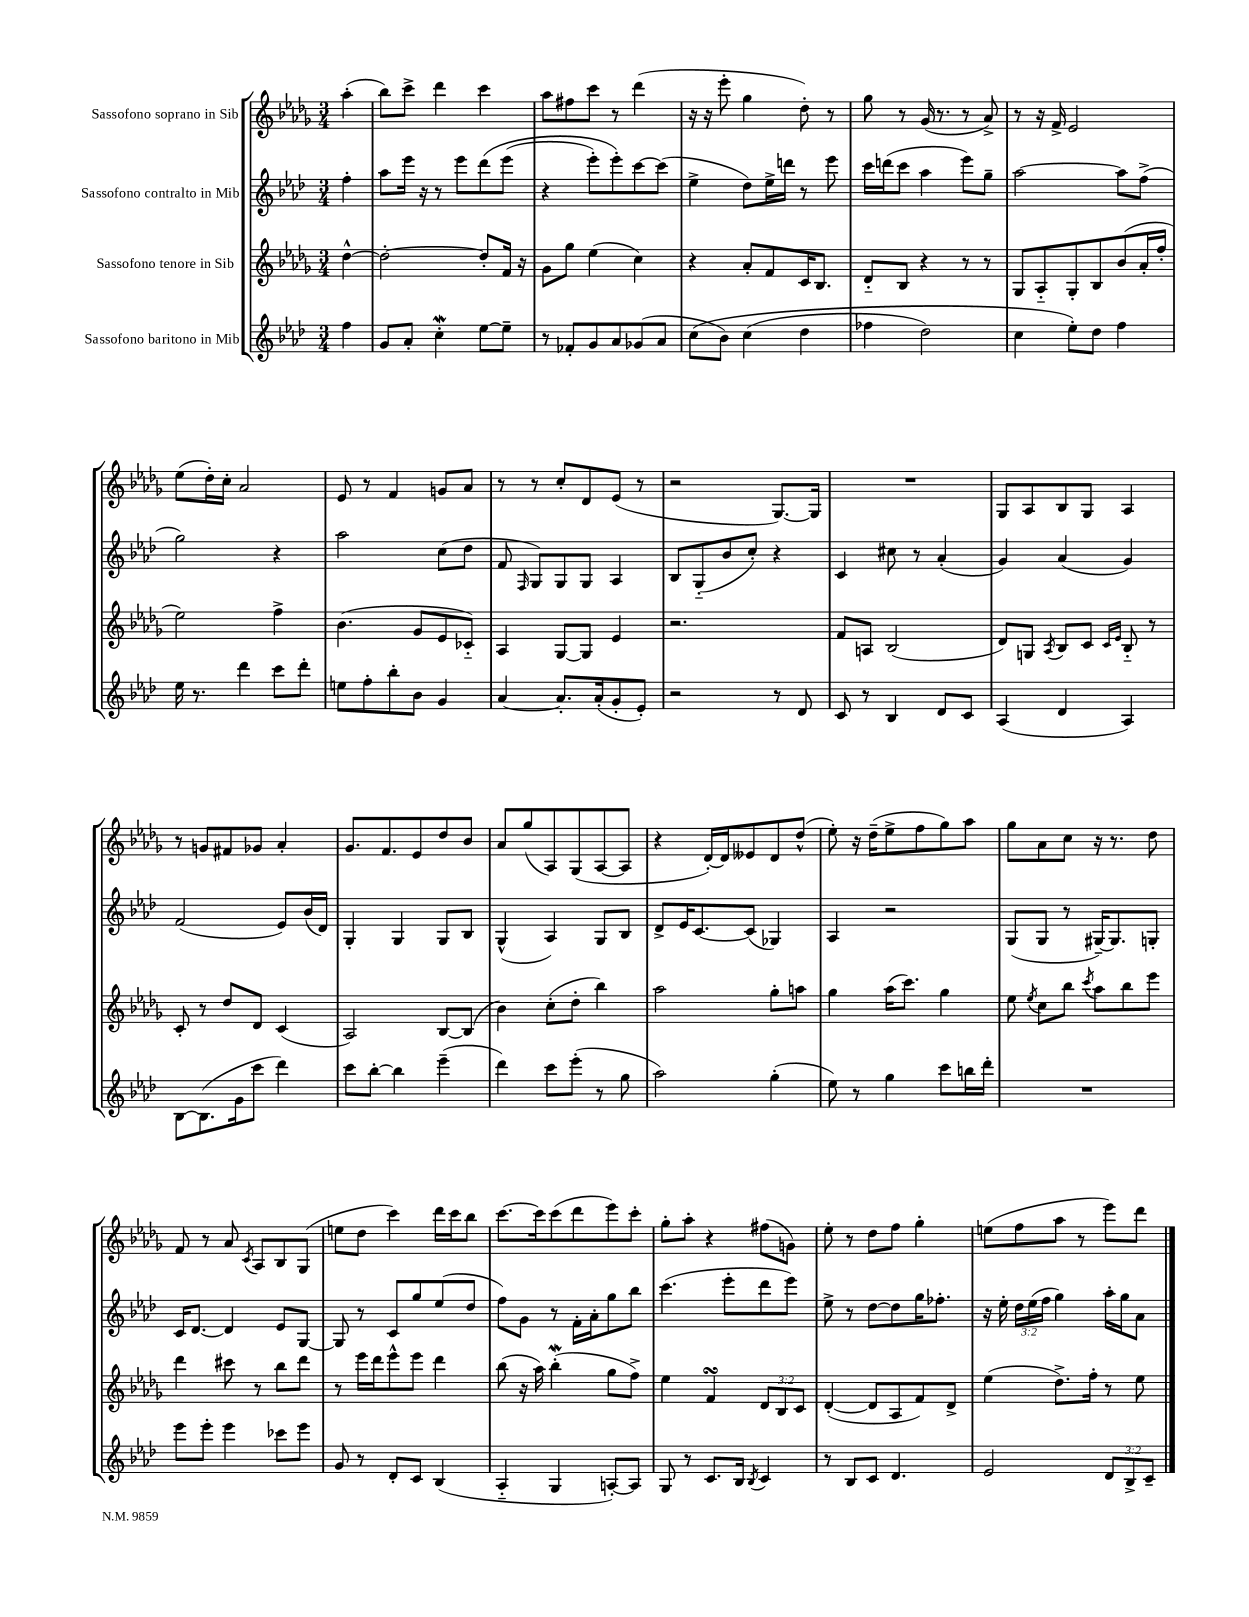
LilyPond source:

<<
\new StaffGroup <<
\new Staff = "s0" \with { instrumentName = "Sassofono soprano in Sib" } {
    \clef treble \key des \major \numericTimeSignature \time 3/4 \partial 4
    \autoBeamOff aes''4-.( |
    bes''8[) c'''8]-> des'''4 c'''4 |
    aes''8[ fis''8 c'''8] r8 des'''4( |
    r16 r16 ees'''8-. ges''4 des''8-.) r8 |
    ges''8 r8 ges'16( r8. r8 aes'8->) |
    r8 r16 f'16-> ees'2 |
    ees''8[( des''16-.) c''16]-. aes'2 |
    ees'8 r8 f'4 g'8[ aes'8] |
    r8 r8 c''8[-. des'8 ees'8]( r8 |
    r2 ges8.[~) ges16] |
    R2. |
    ges8[ aes8 bes8 ges8] aes4 |
    r8 g'8[ fis'8 ges'8] aes'4-. |
    ges'8.[ f'8. ees'8 des''8 bes'8] |
    aes'8[ ges''8( aes8) ges8( aes8~ aes8] |
    r4 des'16[~-.) des'16 eeses'8 des'8 des''8]-^( |
    ees''8-.) r16 des''16[--( ees''8-> f''8 ges''8) aes''8] |
    ges''8[ aes'8 c''8] r16 r8. des''8 |
    f'8 r8 aes'8 \acciaccatura { c'8 } aes8[ bes8 ges8]( |
    e''8[ des''8] c'''4) des'''16[ c'''16 bes''8] |
    c'''8.[~ c'''16 c'''8( des'''8 ees'''8) c'''8]-. |
    ges''8[-. aes''8]-. r4 fis''8[( g'8]) |
    ees''8-. r8 des''8[ f''8] ges''4-. |
    e''8[( f''8 aes''8] r8 ees'''8[) des'''8] \bar "|." |
}
\new Staff = "s1" \with { instrumentName = "Sassofono contralto in Mib" } {
    \clef treble \key aes \major \numericTimeSignature \time 3/4 \override Staff.TupletNumber.text = #tuplet-number::calc-fraction-text \partial 4
    \autoBeamOff f''4-. |
    aes''8[ ees'''16] r16 r8 ees'''8[ des'''8\( ees'''8]( |
    r4 ees'''8[-.) ees'''8-.\) c'''8~ c'''8]( |
    ees''4-> des''8[) ees''16-> d'''16] r8 ees'''8 |
    c'''16[ d'''16( c'''8] aes''4 ees'''8[) g''8]-- |
    aes''2~ aes''8[ f''8]->( |
    g''2) r4 |
    aes''2 c''8[( des''8] |
    f'8 \grace { f16 } g8[) g8 g8] aes4 |
    bes8[ g8-_( bes'8 c''8]-.) r4 |
    c'4 cis''8 r8 aes'4-.( |
    g'4) aes'4( g'4) |
    f'2( ees'8[) bes'16( des'16]) |
    g4-. g4 g8[ bes8] |
    g4-^( aes4) g8[ bes8] |
    des'8[-> ees'16 c'8.~ c'8]( ges4) |
    aes4 r2 |
    g8[( g8] r8 gis16[~--) gis8. g8]-. |
    c'16[ des'8.]~ des'4 ees'8[ g8]~ |
    g8 r8 c'8[ g''8 ees''8( des''8] |
    f''8[) g'8] r8 f'16[-. aes'16-. g''8 bes''8] |
    c'''4.( ees'''8[-. des'''8 ees'''8]) |
    ees''8-> r8 des''8[~ des''8 g''16 fes''8.]-. |
    r16 ees''16-. \tuplet 3/2 { des''16[ ees''16( f''16] } g''4) aes''16[-. g''16 aes'8] \bar "|." |
}
\new Staff = "s2" \with { instrumentName = "Sassofono tenore in Sib" } {
    \clef treble \key des \major \numericTimeSignature \time 3/4 \override Staff.TupletNumber.text = #tuplet-number::calc-fraction-text \partial 4
    \autoBeamOff des''4~-^ |
    des''2~-. des''8[-. f'16] r16 |
    ges'8[ ges''8] ees''4( c''4) |
    r4 aes'8[-. f'8 c'16 bes8.] |
    des'8[-_ bes8] r4 r8 r8 |
    ges8[ aes8-_ ges8-. bes8 bes'8( aes'16-. f''16]-. |
    ees''2) f''4-> |
    bes'4.( ges'8[ ees'8 ces'8]-_) |
    aes4 ges8[~ ges8] ees'4 |
    r2. |
    f'8[ a8] bes2( |
    des'8[) g8] \acciaccatura { aes8 } bes8[ c'8] \grace { c'16[ ees'16] } bes8-_ r8 |
    c'8-. r8 des''8[ des'8] c'4( |
    aes2) bes8[~ bes8]( |
    bes'4) c''8[-.( des''8]-. bes''4) |
    aes''2 ges''8[-. a''8] |
    ges''4 aes''16[( c'''8.]) ges''4 |
    ees''8 \acciaccatura { ees''8 } c''8[ bes''8] \acciaccatura { c'''8 } aes''8[ bes''8 ees'''8] |
    des'''4 cis'''8 r8 bes''8[ des'''8] |
    r8 ees'''16[ des'''16 ees'''8-^ ees'''8] des'''4 |
    bes''8( r16 aes''16) bes''4-.\mordent( ges''8[ f''8]->) |
    ees''4 f'4\turn \tuplet 3/2 { des'8[ bes8 c'8] } |
    des'4~-.( des'8[ aes8 f'8) des'8]-> |
    ees''4( des''8.[->) f''16]-. r8 ees''8 \bar "|." |
}
\new Staff = "s3" \with { instrumentName = "Sassofono baritono in Mib" } {
    \clef treble \key aes \major \numericTimeSignature \time 3/4 \override Staff.TupletNumber.text = #tuplet-number::calc-fraction-text \partial 4
    \autoBeamOff f''4 |
    g'8[ aes'8]-. c''4-.\mordent ees''8[~ ees''8]-- |
    r8 fes'8[-. g'8 aes'8 ges'8( aes'8] |
    c''8[\( bes'8]) c''4( des''4 |
    fes''4 des''2) |
    c''4 ees''8[-.\) des''8] f''4 |
    ees''16 r8. des'''4 c'''8[ des'''8]-. |
    e''8[ f''8-. bes''8-. bes'8] g'4 |
    aes'4~ aes'8.[-. aes'16-.( g'8-. ees'8]-.) |
    r2 r8 des'8 |
    c'8 r8 bes4 des'8[ c'8] |
    aes4( des'4 aes4) |
    bes8[~ bes8.( g'16 c'''8] des'''4) |
    c'''8[ bes''8]~-. bes''4 ees'''4--( |
    des'''4) c'''8[ ees'''8]-.( r8 g''8 |
    aes''2) g''4-.( |
    ees''8) r8 g''4 c'''8[ b''16 des'''16]-. |
    R2. |
    ees'''8[ ees'''8]-. ees'''4 ces'''8[ ees'''8] |
    g'8 r8 des'8[-. c'8] bes4( |
    aes4-_ g4 a8[~-.) a8] |
    g8 r8 c'8.[ bes16] \acciaccatura { bes8 } c'4 |
    r8 bes8[ c'8] des'4. |
    ees'2 \tuplet 3/2 { des'8[ bes8-> c'8]-- } \bar "|." |
}
>>
>>
\layout { \context { \Score \remove "Bar_number_engraver" } }
